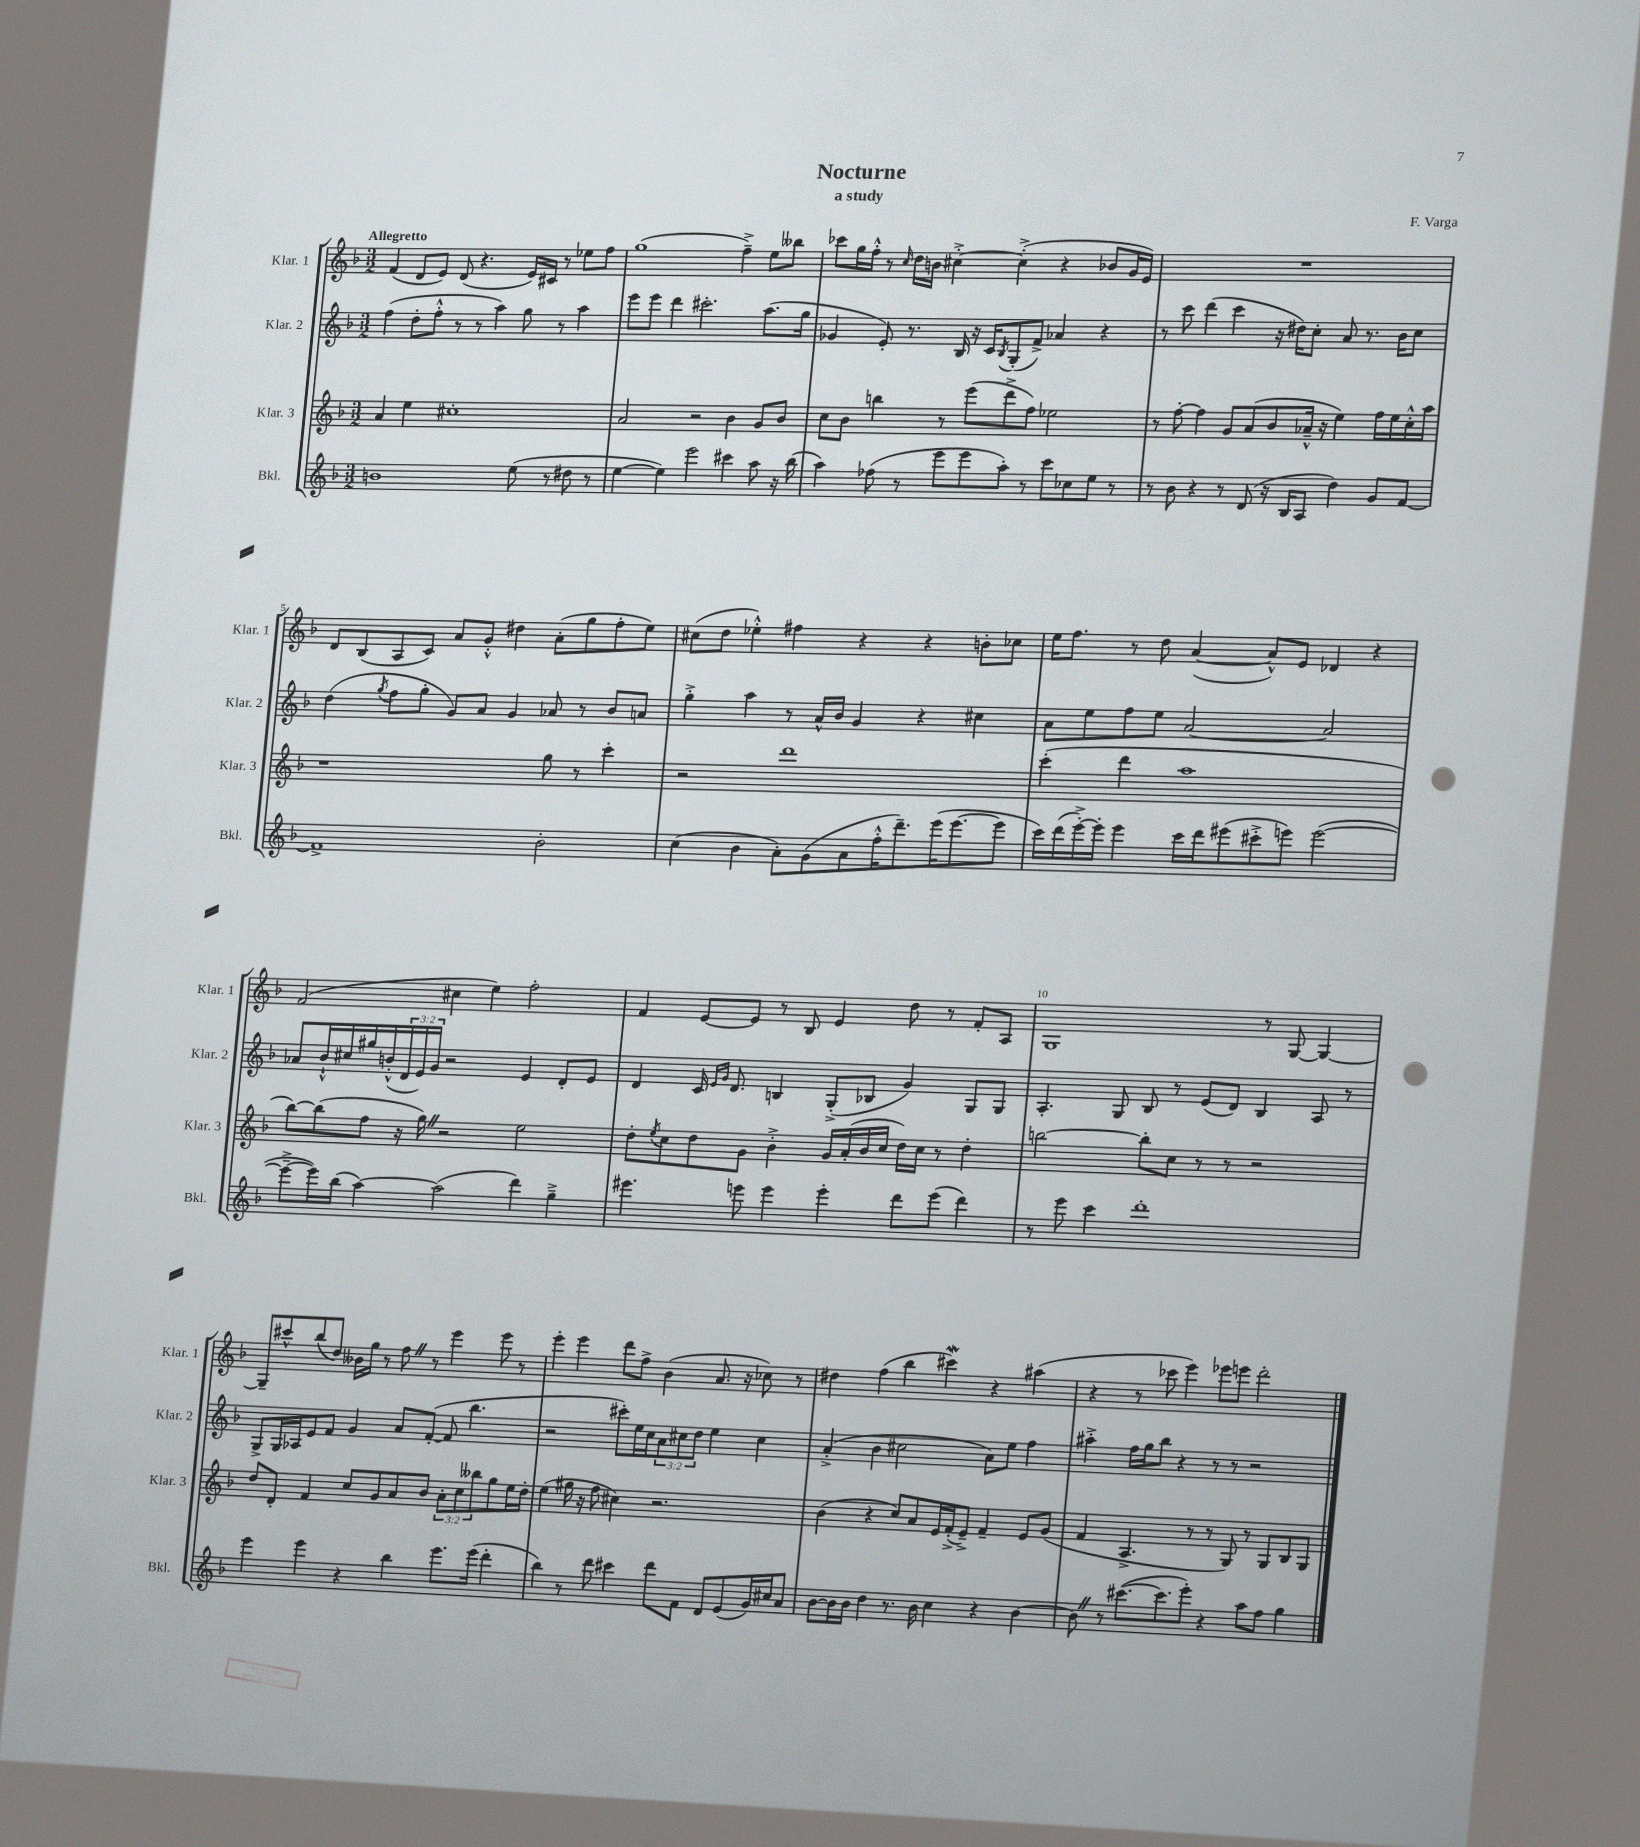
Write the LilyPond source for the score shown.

\header { title = "Nocturne" composer = "F. Varga" subtitle = "a study" }
<<
\new StaffGroup <<
\new Staff = "s0" \with { instrumentName = "Klar. 1" shortInstrumentName = "Klar. 1" } {
    \clef treble \key f \major \numericTimeSignature \time 3/2 \tempo "Allegretto"
    f'4( d'8 e'8) d'8( r4. e'16) cis'16 r8 ees''8 f''8 |
    g''1( f''4--->) e''8 beses''8 |
    ces'''8 g''16 f''16-.-^ r8 \grace { c''16 } d''16 b'16 cis''4~-.-> cis''4-.->( r4 bes'8 g'16 e'16) |
    R1. |
    d'8 bes8( a8 c'8) a'8 g'8-.-^ dis''4 a'8-.( g''8 f''8-. e''8) |
    cis''8( d''8 ees''4-.-^) fis''4 r4 r4 b'8-. ces''8 |
    e''16 f''8. r8 d''8 a'4~( a'8-^) e'8 des'4 r4 |
    f'2( cis''4 e''4) f''2-. |
    f'4 e'8~ e'8 r8 bes8 e'4 d''8 r8 f'8-. a8 |
    g1 r8 g8~ g4~ |
    g8-- cis'''8-^ bes''8( d''8) beses'16 g''16 r8 f''8 \once \override BreathingSign.text = \markup { \musicglyph "scripts.caesura.straight" } \breathe r8 e'''4 e'''8 r8 |
    e'''4-. e'''4 d'''8 f''8-> bes'4( a'8. r16 ces''8) r8 |
    dis''4 f''4( bes''4 cis'''4\mordent) r4 ais''4( |
    r4 r8 ces'''8 e'''4) ees'''8 e'''8 d'''2-. \bar "|." |
}
\new Staff = "s1" \with { instrumentName = "Klar. 2" shortInstrumentName = "Klar. 2" } {
    \clef treble \key f \major \numericTimeSignature \time 3/2 \override Staff.TupletNumber.text = #tuplet-number::calc-fraction-text
    f''4( d''8-. f''8-.-^ r8 r8 a''4) g''8 r8 a''4 |
    e'''8 e'''8 d'''4 cis'''2.-. a''8.( g''16 |
    ges'4 e'8-.) r8. bes16 r16 c'16 \acciaccatura { bes8 } g8-.( f'8->) aes'4 r4 |
    r8 c'''8 d'''4( c'''4 r16 dis''16) c''8-. a'8 r8. bes'16 c''8 |
    d''4( \acciaccatura { g''8 } f''8 g''8-. g'8) a'8 g'4 aes'8 r8 bes'8 a'8 |
    g''4-.-> a''4 r8 a'16-^ bes'16 g'4 r4 cis''4 |
    a'8 e''8 f''8 e''8 a'2~ a'2 |
    aes'8 bes'16-!-^ cis''16 gis''16 b'16-.-^( \tuplet 3/2 { d'16 e'16) g'16 } r2 e'4 d'8-. e'8 |
    d'4 c'16 \grace { e'16 g'16 } d'8. b4 g8-.->( bes8 g'4) g8 g8 |
    a4.-. g8 bes8 r8 e'8( d'8) bes4 a8 r8 |
    g8-> g16 aes16 e'8 f'8 g'4 a'8 f'8~-.( f'8 bes''4. |
    r2 cis'''8-.) e''16 c''16 \tuplet 3/2 { a'8 cis''8 d''8 } e''4 cis''4 |
    a'4-.->( bes'4 cis''2 a'8) e''8 f''4 |
    ais''4-.-> f''16 g''16 bes''8 r4 r8 r8 r2 \bar "|." |
}
\new Staff = "s2" \with { instrumentName = "Klar. 3" shortInstrumentName = "Klar. 3" } {
    \clef treble \key f \major \numericTimeSignature \time 3/2 \override Staff.TupletNumber.text = #tuplet-number::calc-fraction-text
    a'4 e''4 cis''1-. |
    a'2 r2 bes'4 g'8 bes'8 |
    c''8 bes'8 b''4 r8 e'''8( d'''8-> f''8) ees''2 |
    r8 f''8~-. f''4 g'8 a'8( bes'8 aes'16---^ r16 e''4) f''16 e''16 c''16-.-^ a''16 |
    r1 g''8 r8 c'''4-. |
    r2 d'''1 |
    c'''4-.( d'''4 a''1 |
    bes''8~) bes''8( f''8 r16 g''16) \once \override BreathingSign.text = \markup { \musicglyph "scripts.caesura.straight" } \breathe r2 e''2 |
    d''8-. \acciaccatura { e''8 } c''8 d''8 g'8 bes'4-.-> g'16 a'16-.( bes'16 c''16 d''16) c''16 r8 d''4-. |
    b''2~ b''8-. c''8 r8 r8 r2 |
    d''8 d'8-. f'4 c''8 g'8 a'8 bes'8 \tuplet 3/2 { a'8-. c''8 beses''8 } g''8 e''16 d''16-. |
    e''4( gis''16 r16 f''8 cis''4) r2. |
    bes'4( r4 c''8) a'8 e'16 f'16-.->( e'8--->) f'4-- e'8 g'8( |
    f'4 a4.-> r8 r8 g8) r8 g8 bes8 g8 \bar "|." |
}
\new Staff = "s3" \with { instrumentName = "Bkl." shortInstrumentName = "Bkl." } {
    \clef treble \key f \major \numericTimeSignature \time 3/2
    b'1 e''8( r8 dis''8 r8 |
    e''4~ e''4) e'''2 cis'''4 a''8 r16 bes''16( |
    a''4) fes''8( r8 e'''8 e'''8 a''8-.) r8 c'''8 ces''8 e''8 r8 |
    r8 bes'8 r4 r8 d'8( r16 bes16 a8 d''4) g'8 f'8~ |
    f'1-> bes'2-. |
    c''4( bes'4 a'8-.) g'8( a'8 f''16-.-^ d'''8.--) e'''16( e'''8.~ e'''8 |
    c'''16) d'''16( e'''16~-.->) e'''16-. e'''4 c'''16 d'''16 eis'''8( cis'''8-.-> e'''8) e'''2~( |
    e'''8~---> e'''16) bes''16( a''4~) a''2( d'''4) g''4---> |
    eis'''4. e'''8 e'''4 e'''4-. d'''8 e'''8( d'''4) |
    r8 e'''8 c'''4 d'''1-. |
    e'''4 e'''4 r4 bes''4 e'''8. e'''16( d'''4-. |
    bes''4) r8 d'''8 cis'''4 d'''8 f'8 d'8 e'8( g'16) cis''16 a'8 |
    bes'8~ bes'16 bes'16 d''4 r8. bes'16 c''4 r4 bes'4~ |
    bes'8 \once \override BreathingSign.text = \markup { \musicglyph "scripts.caesura.straight" } \breathe r8 cis'''8.~( cis'''8. e'''8-.) r4 a''8 f''8 g''4 \bar "|." |
}
>>
>>
\layout { \context { \Score \override BarNumber.break-visibility = ##(#f #t #t) barNumberVisibility = #(every-nth-bar-number-visible 5) } }
